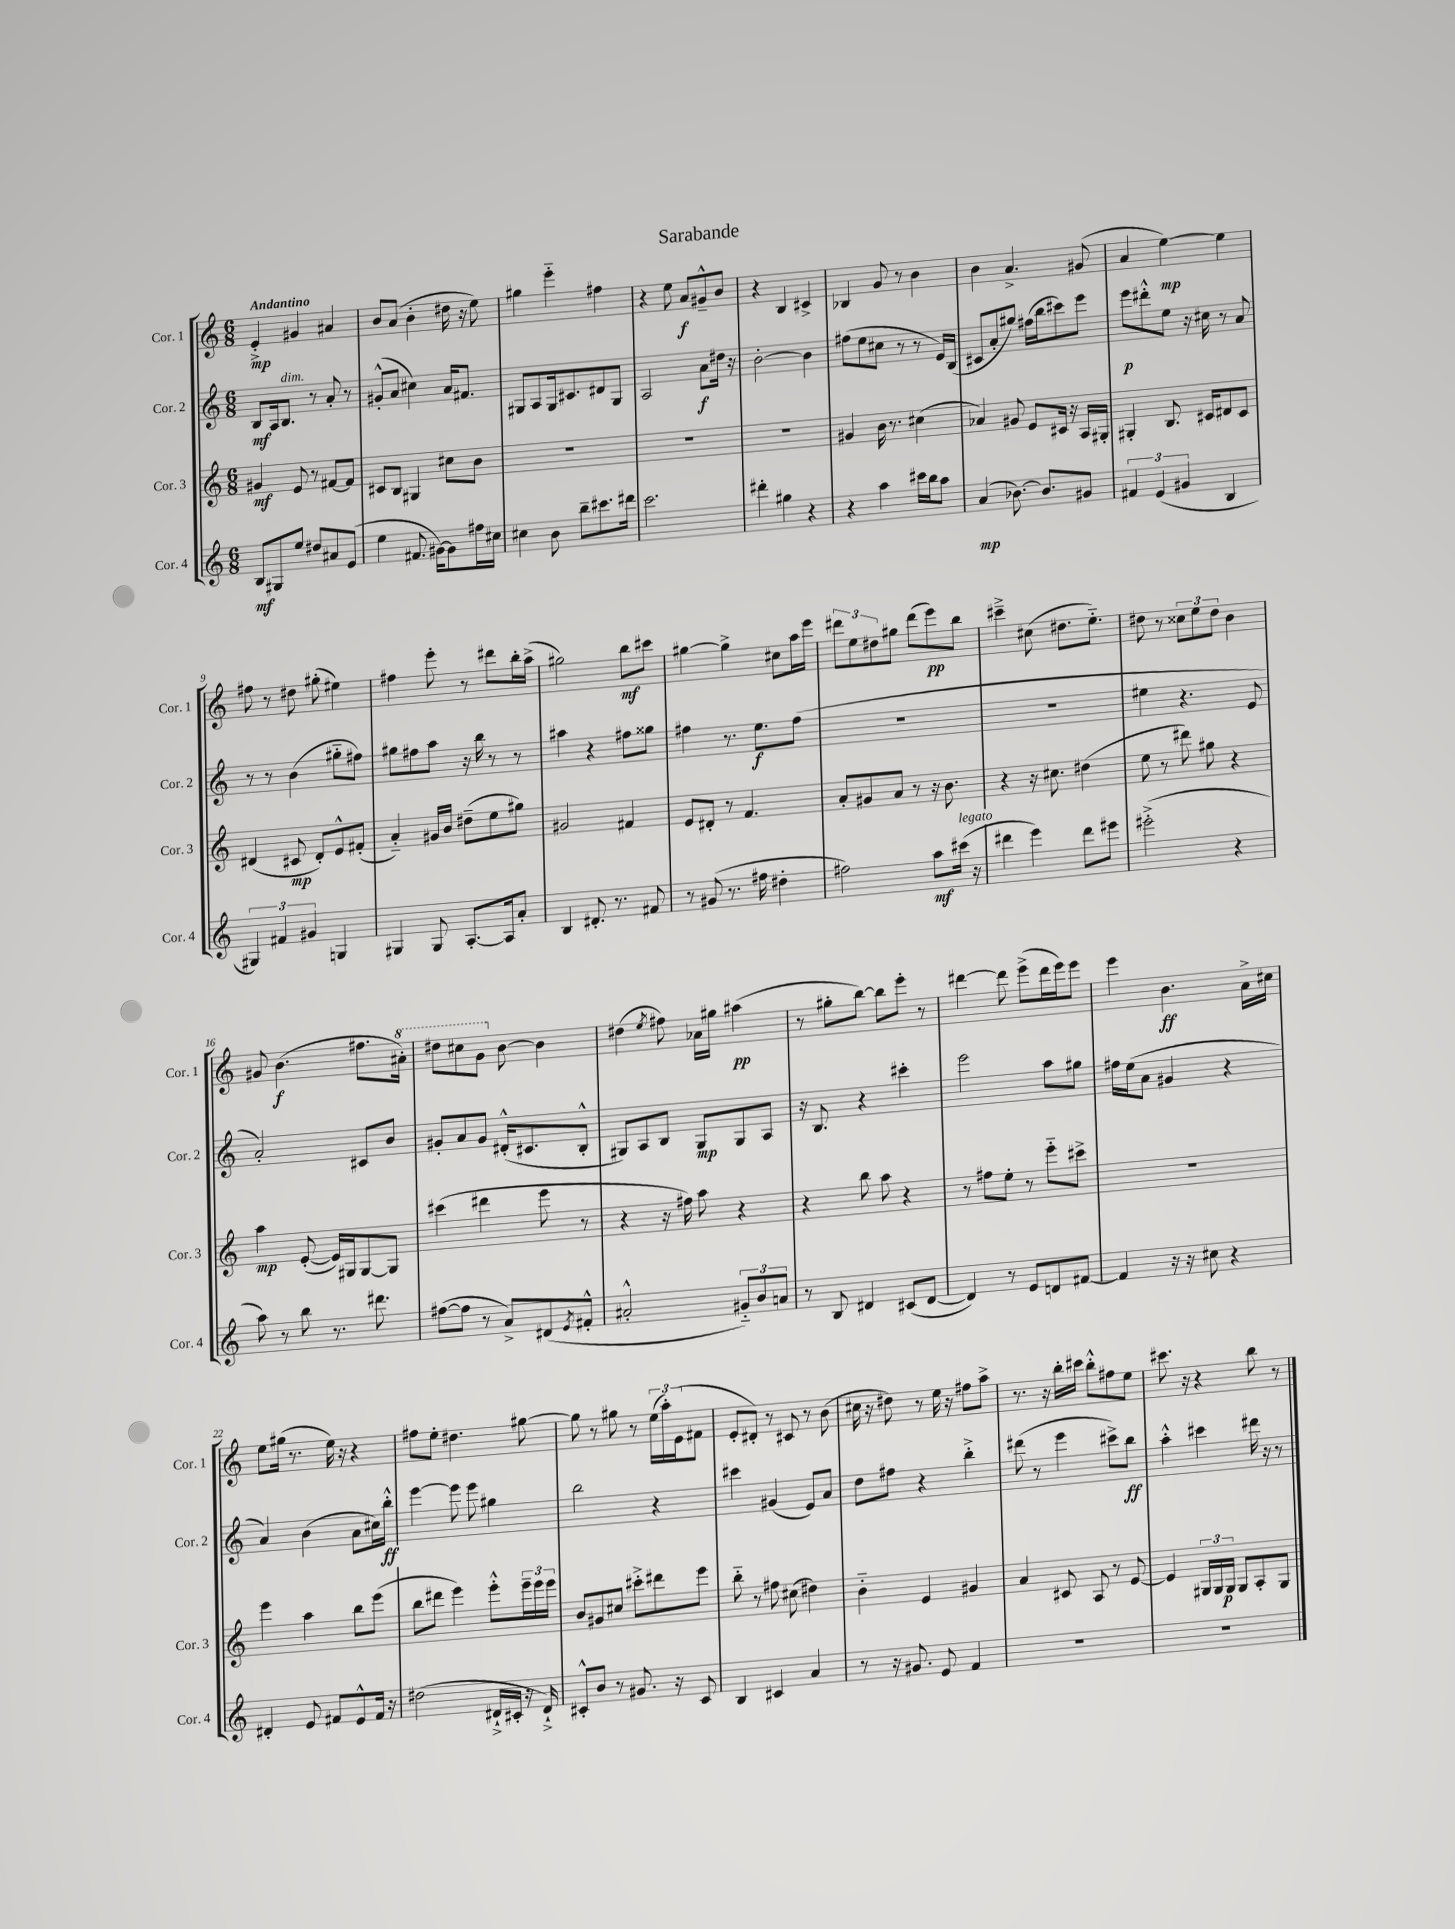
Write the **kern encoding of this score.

**kern	**kern	**kern	**kern
*staff4	*staff3	*staff2	*staff1
*clefG2	*clefG2	*clefG2	*clefG2
*k[]	*k[]	*k[]	*k[]
*M6/8	*M6/8	*M6/8	*M6/8
8B	4g#	8B	4e'^
8G#	.	16A	.
.	.	8.B	.
8ee	8e	.	4g#
8dd#	8r	8r	.
8a#	[8f#	8a'	4a#
(8e	8f#]	8r	.
=	=	=	=
4ee	8c#	(8g#'^^	8b
.	8B	8a	(8a
8.f#	4G#	4cc#)	4b'
[16g#)	.	.	.
8g#]	8cc#	16a	16dd#
.	.	8.f#	16r
16ff#	8b	.	8ee)
16cc#	.	.	.
=	=	=	=
4cc#	2.r	8G#	4gg#
.	.	8A	.
8b	.	16G#	4eee'~
.	.	8.c#	.
8bb~	.	.	.
8.ccc#	.	8d#	4ff#
.	.	8G#	.
16ddd#	.	.	.
=	=	=	=
2.ccc	2.r	2A	4r
.	.	.	8ee
.	.	.	8a
.	.	8a	8g#~^^
.	.	16dd#	8b
.	.	16r	.
=	=	=	=
4ddd#'	2.r	[2b'	4r
4gg#	.	.	4B
4r	.	4b]	4c#^
=	=	=	=
4r	4g#	(8ff#	4B-
.	.	8ee	.
4aa	16b	8cc#	8g
.	8.r	.	.
.	.	8r	8r
16ccc#	(4cc#	8r	4b
16bb	.	.	.
8aa	.	16e)	.
.	.	(16B	.
=	=	=	=
(4a	4a-)	8c#	4b
.	.	8a'	.
[8.b-)	8g#	8gg#)	4.a^
.	8e	(16ff#	.
8.b-]	.	16bb	.
.	16c#	8ccc#)	.
.	16r	.	.
8g#	16A	8eee	(8g#
.	16G#'	.	.
=	=	=	=
6f#	4G#'	8eee	4a
.	.	8ddd#'^^	.
(6e	.	.	.
.	8.B	8ee	[4ee)
6g#	.	.	.
.	.	16r	.
.	16c#	16cc#	.
4B	8d#	8r	4ee]
.	8c#	8a	.
=	=	=	=
6G#)	(4d#	8r	8ff#
.	.	8r	8r
6f#	.	.	.
.	8c#	(4b	8dd#
6g#	.	.	.
.	8d#')	.	(8gg#'
4G	8e^^	8gg#'~	4ee#)
.	(8f#'	8ff#)	.
=	=	=	=
4G#	4a'~)	8gg#	4ff#
.	.	8ff#	.
8G#	16g#	8aa	8eee'
.	16b	.	.
[8.A'	(8dd#~	16r	8r
.	.	16bb	.
.	8ee	8r	8ddd#
16A]	.	.	.
8a'	8gg#)	8r	16bb'
.	.	.	(16aa^
=	=	=	=
4B	2g#	4aa#	2gg#)
8.d#'	.	4r	.
8.r	.	.	.
.	4f#	8ff#	8bb
8f#	.	8gg##	8ccc#
=	=	=	=
8r	8e	4ff#	[4gg#
(8g#	8d#'	.	.
8.r	8r	8.r	4gg#^]
.	4.f	.	.
16ff#	.	8.ee	.
4dd#'	.	.	8cc#
.	.	(8ff#	16aa
.	.	.	16eee
=	=	=	=
2ff#)	8a'	2.r	12ddd#
.	.	.	12ee
.	8g#	.	.
.	.	.	12dd#
.	8a	.	8gg#
.	8r	.	(8ddd#
8aa	16r	.	8eee)
.	8.b	.	.
(16ccc#	.	.	8bb
16r	.	.	.
=	=	=	=
4ddd#	4r	2.r	4ccc#~^
4eee)	16r	.	(8cc#
.	8.cc#	.	.
.	.	.	8.dd#
8ddd#	(4dd#	.	.
.	.	.	8.ee'~)
8eee#	.	.	.
=	=	=	=
(2eee#'^	8ee	4ee#	8dd#
.	8r	.	8r
.	8ddd#)	4.r	12cc##
.	.	.	12ee
.	8gg#	.	.
.	.	.	12dd#
4r	4r	.	4b
.	.	8e	.
=	=	=	=
8aa)	4aa	2a')	8g#
8r	.	.	(4.b
8bb	([8e'	.	.
8.r	16e])	.	.
.	16G#	.	.
.	[8G#	8c#	8.ff#
8.ddd#	.	.	.
.	8G#]	8b	.
.	.	.	16aa#')
=	=	=	=
([8ff#	(4ccc#	8g#'	8ddd#
8ff#]	.	8a	8ccc#
8r	4ddd#	8g#	8gg
8a^)	.	(16d#'^^	[8b
.	.	8.c#	.
(8d#	8eee	.	4b]
8qe	.	.	.
8f#'^^	8r	8B'^^	.
=	=	=	=
2a#'^^	4r	8G#)	(4dd#
.	.	8A	.
.	.	.	8qee
.	16r	8B	8ff#)
.	16ff#)	.	.
.	8aa	8G#	16a-
.	.	.	16gg#
12g#'~)	4r	8G#	(4aa#
12b	.	.	.
.	.	8A	.
12a	.	.	.
=	=	=	=
8r	4r	16r	8r
.	.	8.B	.
8B	.	.	8gg#'
4d#	8bb	4r	[8bb)
.	8aa	.	8bb]
(8c#	4r	4ccc#'	8eee'
[8d#	.	.	8r
=	=	=	=
4d#])	8r	2eee	[4ddd#
.	8ff#	.	.
8r	8ee'	.	8ddd#]
8e	8r	.	(8eee^
8d	8eee'~	8aa	16ddd#
.	.	.	16eee)
[8f#	8ccc#^	8gg#	8eee
=	=	=	=
4f#]	2.r	16ff#	4eee
.	.	(16ee	.
.	.	8a	.
16r	.	4g#	4.b
16r	.	.	.
8cc#	.	.	.
4r	.	4r	.
.	.	.	16a^
.	.	.	16cc#
=	=	=	=
4d#'	4eee	4a)	8ee
.	.	.	(16gg#
.	.	.	8.r
8e	4aa	(4b	.
8f#	.	.	16ee)
.	.	.	16r
8e^^	8bb	8a	4r
16f#	(8eee	16cc#)	.
16r	.	16bb'^^	.
=	=	=	=
(2dd#	8bb	[4eee	8ff#
.	8ddd#	.	8ee'
.	4eee)	8eee]	4.dd#
.	.	8eee	.
16d#`^	8eee'^^	4gg#	.
16c#'	.	.	.
16r	24eee~	.	[8gg#
.	24eee	.	.
16d#`^)	.	.	.
.	24eee	.	.
=	=	=	=
8c#'^^	8b	2bb	8gg#]
8b	8g#	.	8r
8r	8cc#	.	8gg#
8.g#	8ccc#'^	.	8r
.	8ddd#	4r	(24ee
.	.	.	24aa')
16r	.	.	.
.	.	.	(24e
8c#	8eee	.	8f#
=	=	=	=
4B	8bb'~	4ccc#	8e'
.	8r	.	8d#')
4c#	8ff#	(4g#	8r
.	(8cc#	.	8c#
4a	4dd#)	8e)	8r
.	.	8a	(8b
=	=	=	=
8r	4b'~	8dd	16cc#
.	.	.	16r
16r	.	8ff#	8dd#)
8.g#	.	.	.
.	4e	4r	8r
8e	.	.	16ee
.	.	.	16r
4f	4g#	4bb'^	8ff#
.	.	.	8aa^
=	=	=	=
2.r	4a	(8ddd#	8.r
.	.	8r	.
.	.	.	16r
.	8c#	4eee	16bb'
.	.	.	16ccc#
.	8A	.	8bb'^^
.	8r	8ccc#^)	8ff#
.	[8e	8bb	8ee
=	=	=	=
2.r	4e]	4aa'^^	8.ccc#
.	.	.	16r
.	24G#	4ccc#	4r
.	24G#	.	.
.	24G#	.	.
.	8G#	.	.
.	8A'	16ddd#	8bb
.	.	16r	.
.	8G#	8r	8r
==	==	==	==
*-	*-	*-	*-
